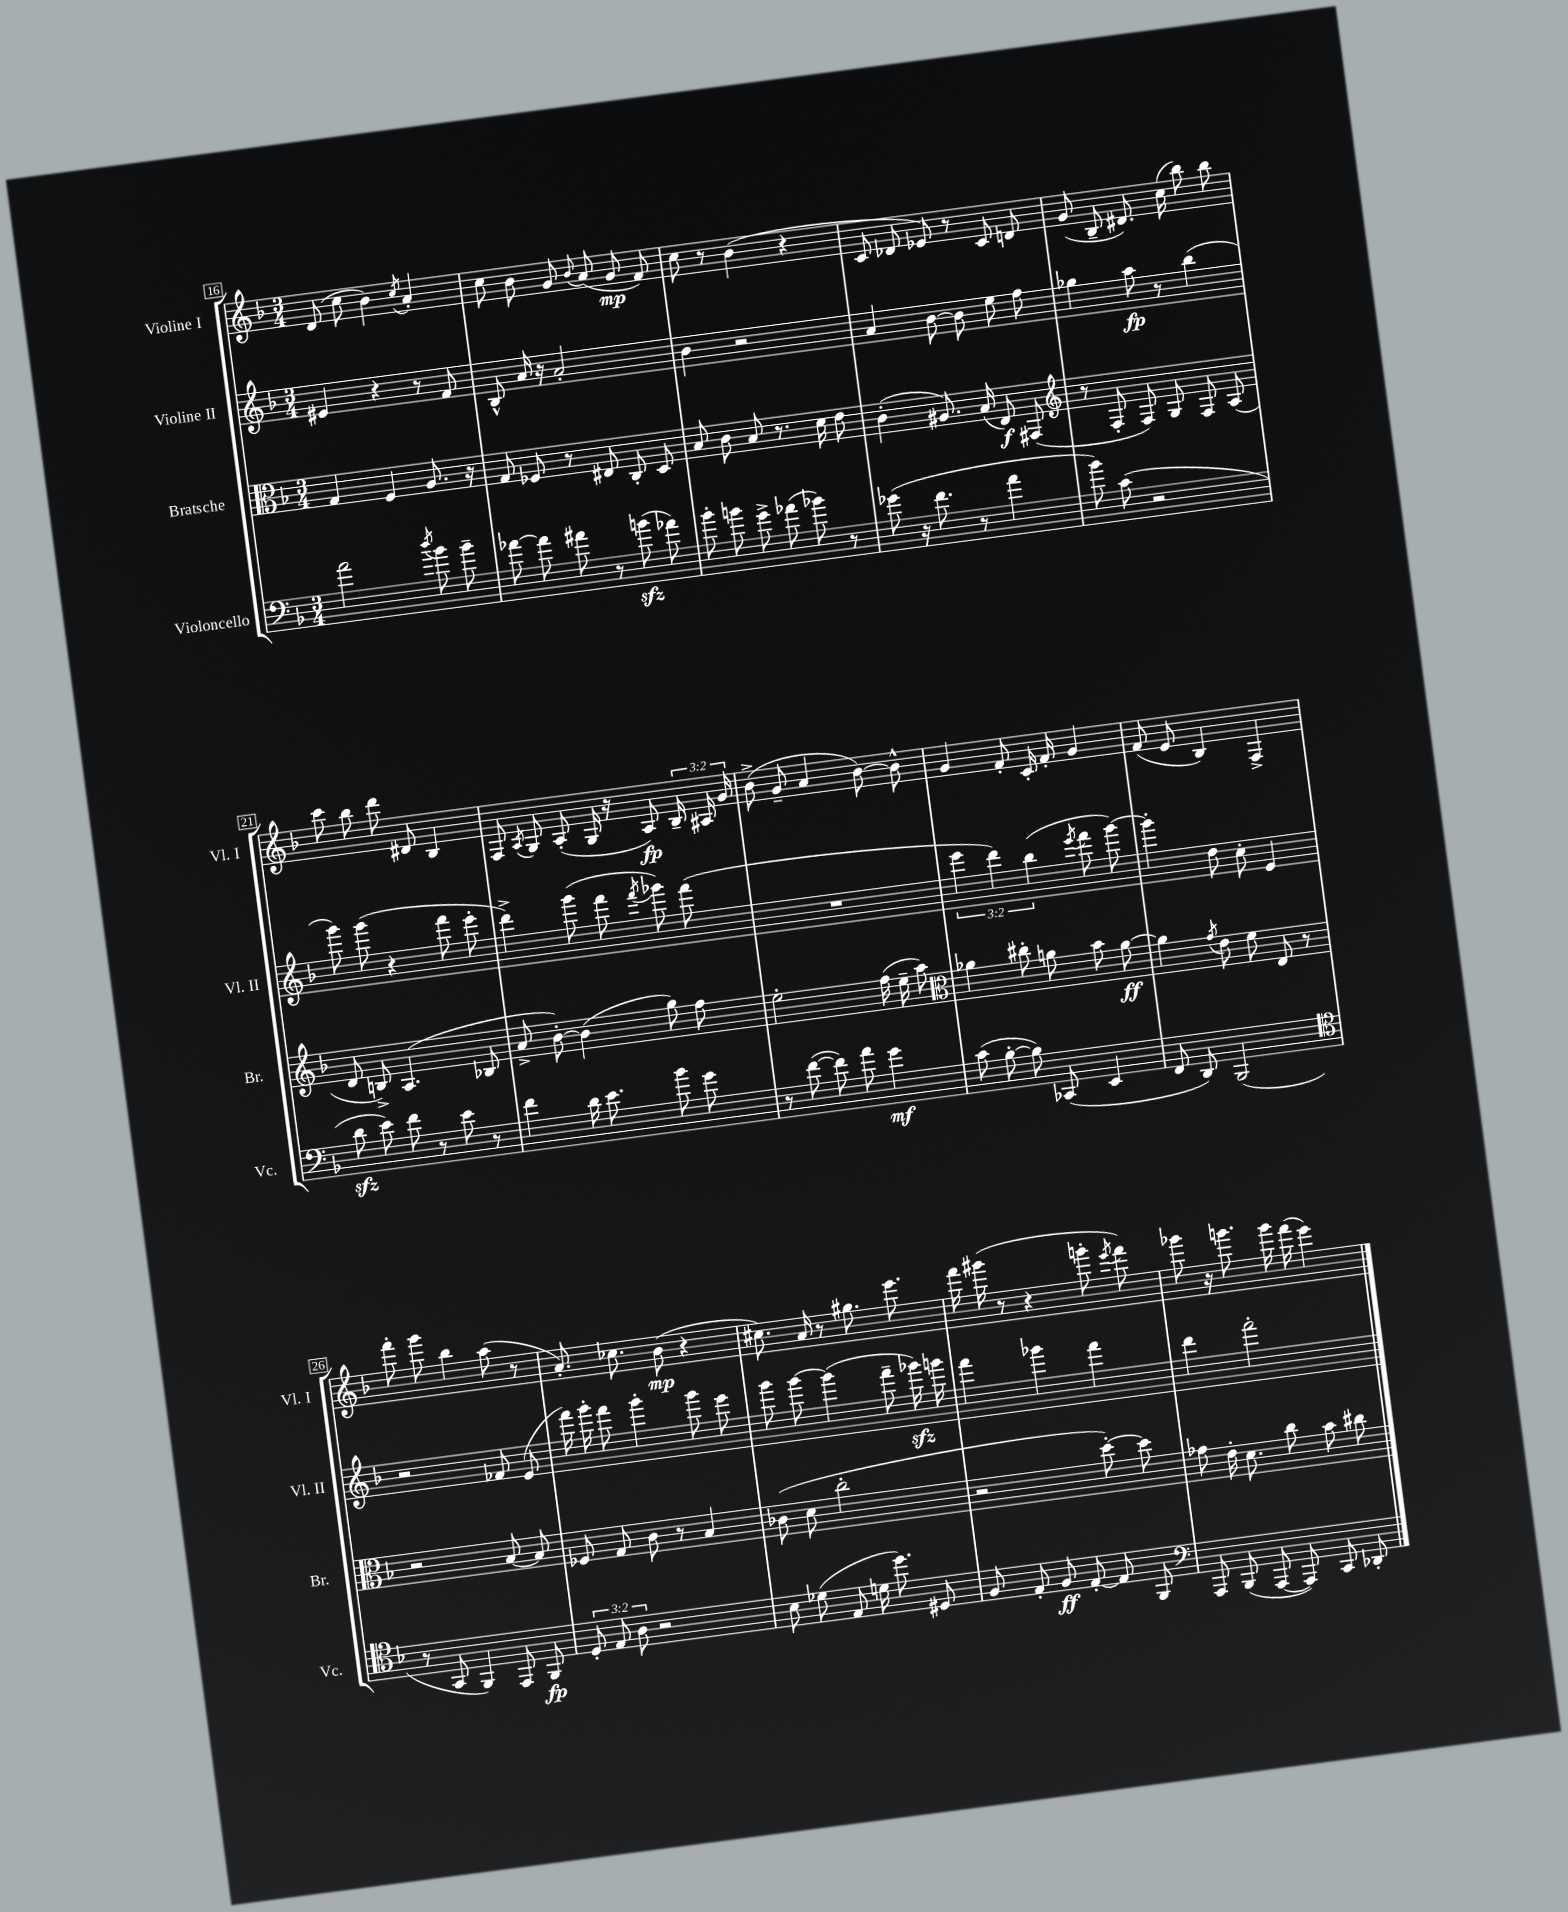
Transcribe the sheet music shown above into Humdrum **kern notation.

**kern	**kern	**kern	**kern
*staff4	*staff3	*staff2	*staff1
*clefF4	*clefC3	*clefG2	*clefG2
*k[b-]	*k[b-]	*k[b-]	*k[b-]
*M3/4	*M3/4	*M3/4	*M3/4
2a	4G	4e#	(8d
.	.	.	8cc
.	4F	4r	4b-)
8qdd	.	.	8qcc
8b-	8.A	8r	4a'
8b-~	.	8f	.
.	16r	.	.
=	=	=	=
[8a-	8G	8B-^^	8cc
8a-]	8F-	16a	8b-
.	.	16r	.
8a#	8r	2a'	8g
.	.	.	8qqb-
8r	8E#	.	(8a
(8b	8C'	.	8g
8a-)	8D	.	8f)
=	=	=	=
8b-'	8B-	4b-	8cc
8b	8c	.	8r
8g^	8B-	2r	(4b-
(8a-	8.r	.	.
8b-)	.	.	4r
.	16d	.	.
8r	8e	.	.
=	=	=	=
(8g-	(4c'	4a	8c
16r	.	.	8d-
8.f	.	.	.
.	8.A#)	[8b-	8e-)
8r	.	8b-]	8r
.	(16B-	.	.
4a	8E)	8ee	8c
.	(8GG#	8ff	8d
=	=	=	=
*	*clefG2	*	*
8b-)	8r	4gg-	(8g
(8c	8F'	.	8B-~
2r	8F)	8aa	8.d#)
.	8G	8r	.
.	.	.	(16cc
.	8F	(4bb-	8bb-)
.	(8A	.	8bb-
=	=	=	=
8d	8d	8ggg)	8ccc
8e)	8B^)	(8ggg	8bb-
8f	(4.A	4r	8ddd
8r	.	.	8d#
8e	.	8fff	4B-
8r	8B-	8eee'	.
=	=	=	=
4f	8a^	4ddd^)	8F
.	.	.	8qA
.	[8b-')	.	8G
16d	(4b-]	(8ggg	(8A'
8.e	.	.	.
.	.	8fff	16G
.	.	.	16r
.	.	8qfff	.
8b-	8gg)	8ggg-)	8A)
8g	8ff	(8fff	24B-~
.	.	.	24A#
.	.	.	24g
=	=	=	=
8r	2ee'	2.r	(8b-^
([8f	.	.	8g~
8f])	.	.	4a
8a	.	.	.
4g	(16ff	.	[8b-)
.	16ee~	.	.
.	8aa)	.	8b-^^]
=	=	=	=
*	*clefC3	*	*
(8c	4a-	6eee	4g
[8B-'	.	.	.
.	.	6ddd)	.
8B-])	8cc#'	.	8f'
.	.	(6bb-	.
(8CC-	8a	.	16c'
.	.	.	16f'
.	.	8qeee	.
4EE	8b-	8fff	4g
.	[8a	[8ggg)	.
=	=	=	=
8FF	4a]	4ggg']	(8f
8DD)	.	.	8e
.	8qg	.	.
(2BBB-	8e	8dd	4B-)
.	8f	8cc'	.
.	8E	4e	4F^
.	8r	.	.
=	=	=	=
*clefC4	*	*	*
8r	2r	2r	8fff'
8GG	.	.	8ggg
4FF)	.	.	4bb-
8EE	[8B-	8f-	(8aa
8FF	8B-]	(8e	8r
=	=	=	=
12D'	8F-	16fff)	8.a')
.	.	16ggg'	.
12E	.	.	.
.	8G	8fff	.
12A	.	.	.
.	.	.	8.cc-
2r	8c	4ggg'	.
.	8r	.	(8b-
.	4B-	8ggg	4r
.	.	8eee	.
=	=	=	=
8B-	(8c-	8ggg	8.cc#)
(8d-	8d	[8ggg	.
.	.	.	16a
8E	2cc'	(4ggg]	8r
16d	.	.	8.gg#
8.dd)	.	.	.
.	.	8fff~	.
.	.	.	8.eee
8D#	.	16ggg-)	.
.	.	16ggg	.
=	=	=	=
8F	2r	4fff	16fff
.	.	.	(16ggg#
8E'	.	.	8r
8F	.	4ggg-	4r
[8E'	.	.	.
8E]	[8dd')	4fff	8ggg'
.	.	.	8qeee
8FF	8dd]	.	8fff)
=	=	=	=
*clefF4	*	*	*
8AAA	8g-	4ddd	8ggg-
(8BBB-	16e'	.	16r
.	8.d	.	8.ggg
[8AAA	.	2fff'	.
8AAA])	8cc	.	16ggg
.	.	.	(16fff
8CC	8b-	.	4eee)
8DD-'	8cc#	.	.
==	==	==	==
*-	*-	*-	*-
